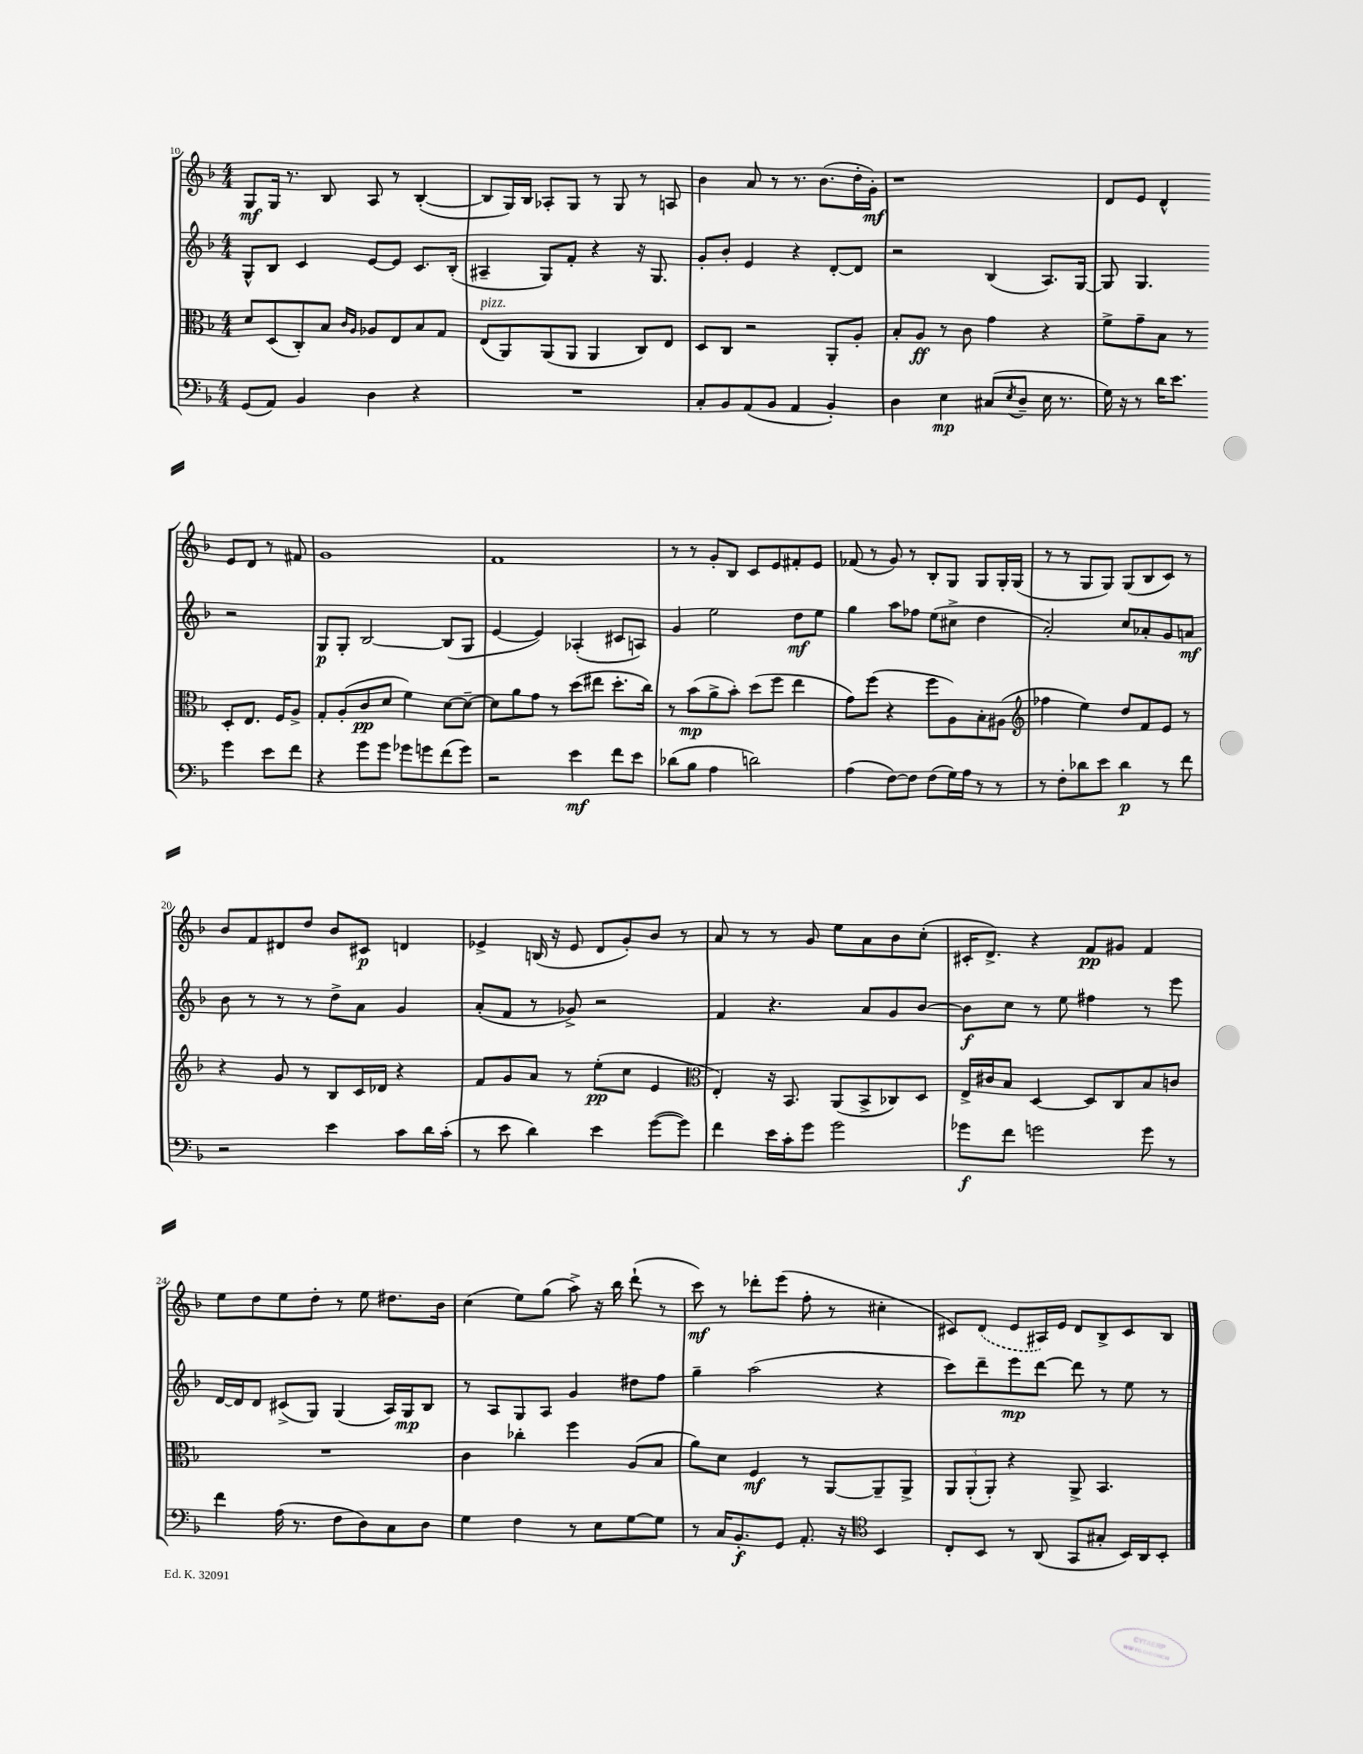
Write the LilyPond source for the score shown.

<<
\new StaffGroup <<
\new Staff = "s0" {
    \clef treble \key f \major \numericTimeSignature \time 4/4
    g8\mf g16 r8. bes8 a8 r8 bes4~-.( |
    bes8 g16) bes16 aes8-. g8 r8 g8 r8 a8 |
    bes'4 a'8 r8 r8. bes'8.( d''16-. g'16-.\mf) |
    r1 |
    d'8 e'8 d'4-^ e'8 d'8 r8 fis'8 |
    g'1 |
    f'1 |
    r8 r8 g'8-. bes8 c'8 e'8 fis'8-. e'8 |
    fes'8( r8 g'8) r8 bes8-. g8 g8 g16-. g16( |
    r8 r8 g8 g8) g8( bes8 c'8) r8 |
    bes'8 f'8 dis'8 d''8 bes'8 cis'8\p d'4 |
    ees'4-> b16( r16 ees'8 d'8 g'8-.) bes'8 r8 |
    a'8 r8 r8 g'8 e''8 a'8 bes'8 c''8-.( |
    cis'16-. d'8.->) r4 f'8\pp gis'8 f'4 |
    e''8 d''8 e''8 d''8-. r8 e''8 dis''8. bes'16 |
    c''4( e''8) g''8( a''8->) r16 bes''16 d'''8-!( r8 |
    c'''8\mf) r8 des'''8-. e'''8( f''8-. r8 cis''4-. |
    cis'8) \once \slurDashed d'8( e'8 ais16) e'16 d'8 bes8-> cis'8 bes8 \bar "|." |
}
\new Staff = "s1" {
    \clef treble \key f \major \numericTimeSignature \time 4/4
    g8-^ bes8 c'4 e'8~ e'8 c'8. bes16-.( |
    ais4-- g8) f'8-. r4 r16 g8. |
    g'8-. bes'8-. e'4 r4 d'8~-. d'8 |
    r2 bes4( a8.) g16~ |
    g8 g4. r2 |
    g8\p g8-. bes2~ bes8( g8 |
    e'4~ e'4) aes4-.( cis'8 a8) |
    g'4 e''2 d''8\mf e''8 |
    g''4 a''8 fes''8 e''8( cis''8-> d''4 |
    a'2-.) c''8 aes'8-. g'8 a'8\mf |
    bes'8 r8 r8 r8 d''8-> a'8 g'4 |
    a'8-.( f'8 r8 ges'8->) r2 |
    f'4 r4. a'8 g'8 bes'8~ |
    bes'8\f c''8 r8 e''8 fis''4 r8 e'''8 |
    d'16~ d'16 d'8 cis'8->( g8) g4( a16) g16\mp bes8 |
    r8 a8 g8 a8 g'4 dis''8 f''8 |
    g''4-- a''2( r4 |
    c'''8) d'''8-- e'''8\mp d'''8~ d'''8 r8 e''8 r8 \bar "|." |
}
\new Staff = "s2" {
    \clef alto \key f \major \numericTimeSignature \time 4/4
    d'8 d8( c8-.) bes8 \grace { c'16 a16 } aes8 e8 bes8 g8 |
    e8^\markup { \italic "pizz." }( a,8) a,8( a,8 a,4 c8) e8 |
    d8 c8 r2 a,8-. a8-. |
    bes8-. a8\ff r8 c'8 g'4 r4 |
    f'8-> g'8-- bes8 r8 d8-. e8. f16 a8-> |
    g8-. a8-.( c'8\pp d'8 f'4) d'8~ d'8~-- |
    d'8 a'8 g'8 r8 d''8( eis''8 d''8.-. c''16) |
    r8 bes'8\mp( a'8-> bes'8-.) d''8( f''8 e''4 |
    g'8) f''8( r4 f''8 a8) bes8-. ais8( |
    \clef treble fes''4 e''4) d''8 f'8 e'8 r8 |
    r4 g'8 r8 bes8 c'16 des'16 r4 |
    f'8 g'8 a'8 r8 e''8-.\pp( c''8 e'4 |
    \clef alto e4-.) r16 bes,8. a,8( bes,8-> ces8) d8 |
    e16-> cis'16 bes8 d4~ d8 c8 bes8 c'8 |
    R1 |
    c'4 ces''4-. f''4 a8( bes8 |
    a'8) d'8 f4\mf r8 a,8~ a,8-- a,8-> |
    \tuplet 3/2 { a,8 a,8-.( a,8-.) } r4 a,8-> bes,4. \bar "|." |
}
\new Staff = "s3" {
    \clef bass \key f \major \numericTimeSignature \time 4/4
    g,8( a,8) bes,4 d4 r4 |
    R1 |
    c8-. bes,8 a,8( bes,8 a,4 bes,4-.) |
    d4 e4\mp cis8( \acciaccatura { e8 } d8-- e16 r8. |
    g16) r16 r8 d'16 e'8. g'4 e'8 f'8 |
    r4 g'8 g'8 ges'8 g'8 f'8( g'8) |
    r2 e'4\mf f'8 e'8 |
    des'8( bes8 a4 d'2) |
    a4( f8~) f8 f8( g16) a16 r8 r8 |
    r8 f8-. des'8 e'8 des'4\p r8 f'8 |
    r2 e'4 c'8 d'16 c'16-.( |
    r8 e'8 d'4) e'4 g'8~( g'8) |
    f'4 e'16 c'16-. g'8 g'2 |
    ges'8\f f'8 g'2 g'8 r8 |
    f'4 a16( r8. f8 d8) c8 d8 |
    g4 f4 r8 e8 g8~ g8 |
    r8 c16 bes,8.-.\f g,8 a,8.-. r16 \clef tenor bes,4 |
    c8-. bes,8 r8 a,8( g,8 gis8-. bes,16) a,16 bes,8-. \bar "|." |
}
>>
>>
\layout { \context { \Score currentBarNumber = #10 } }
